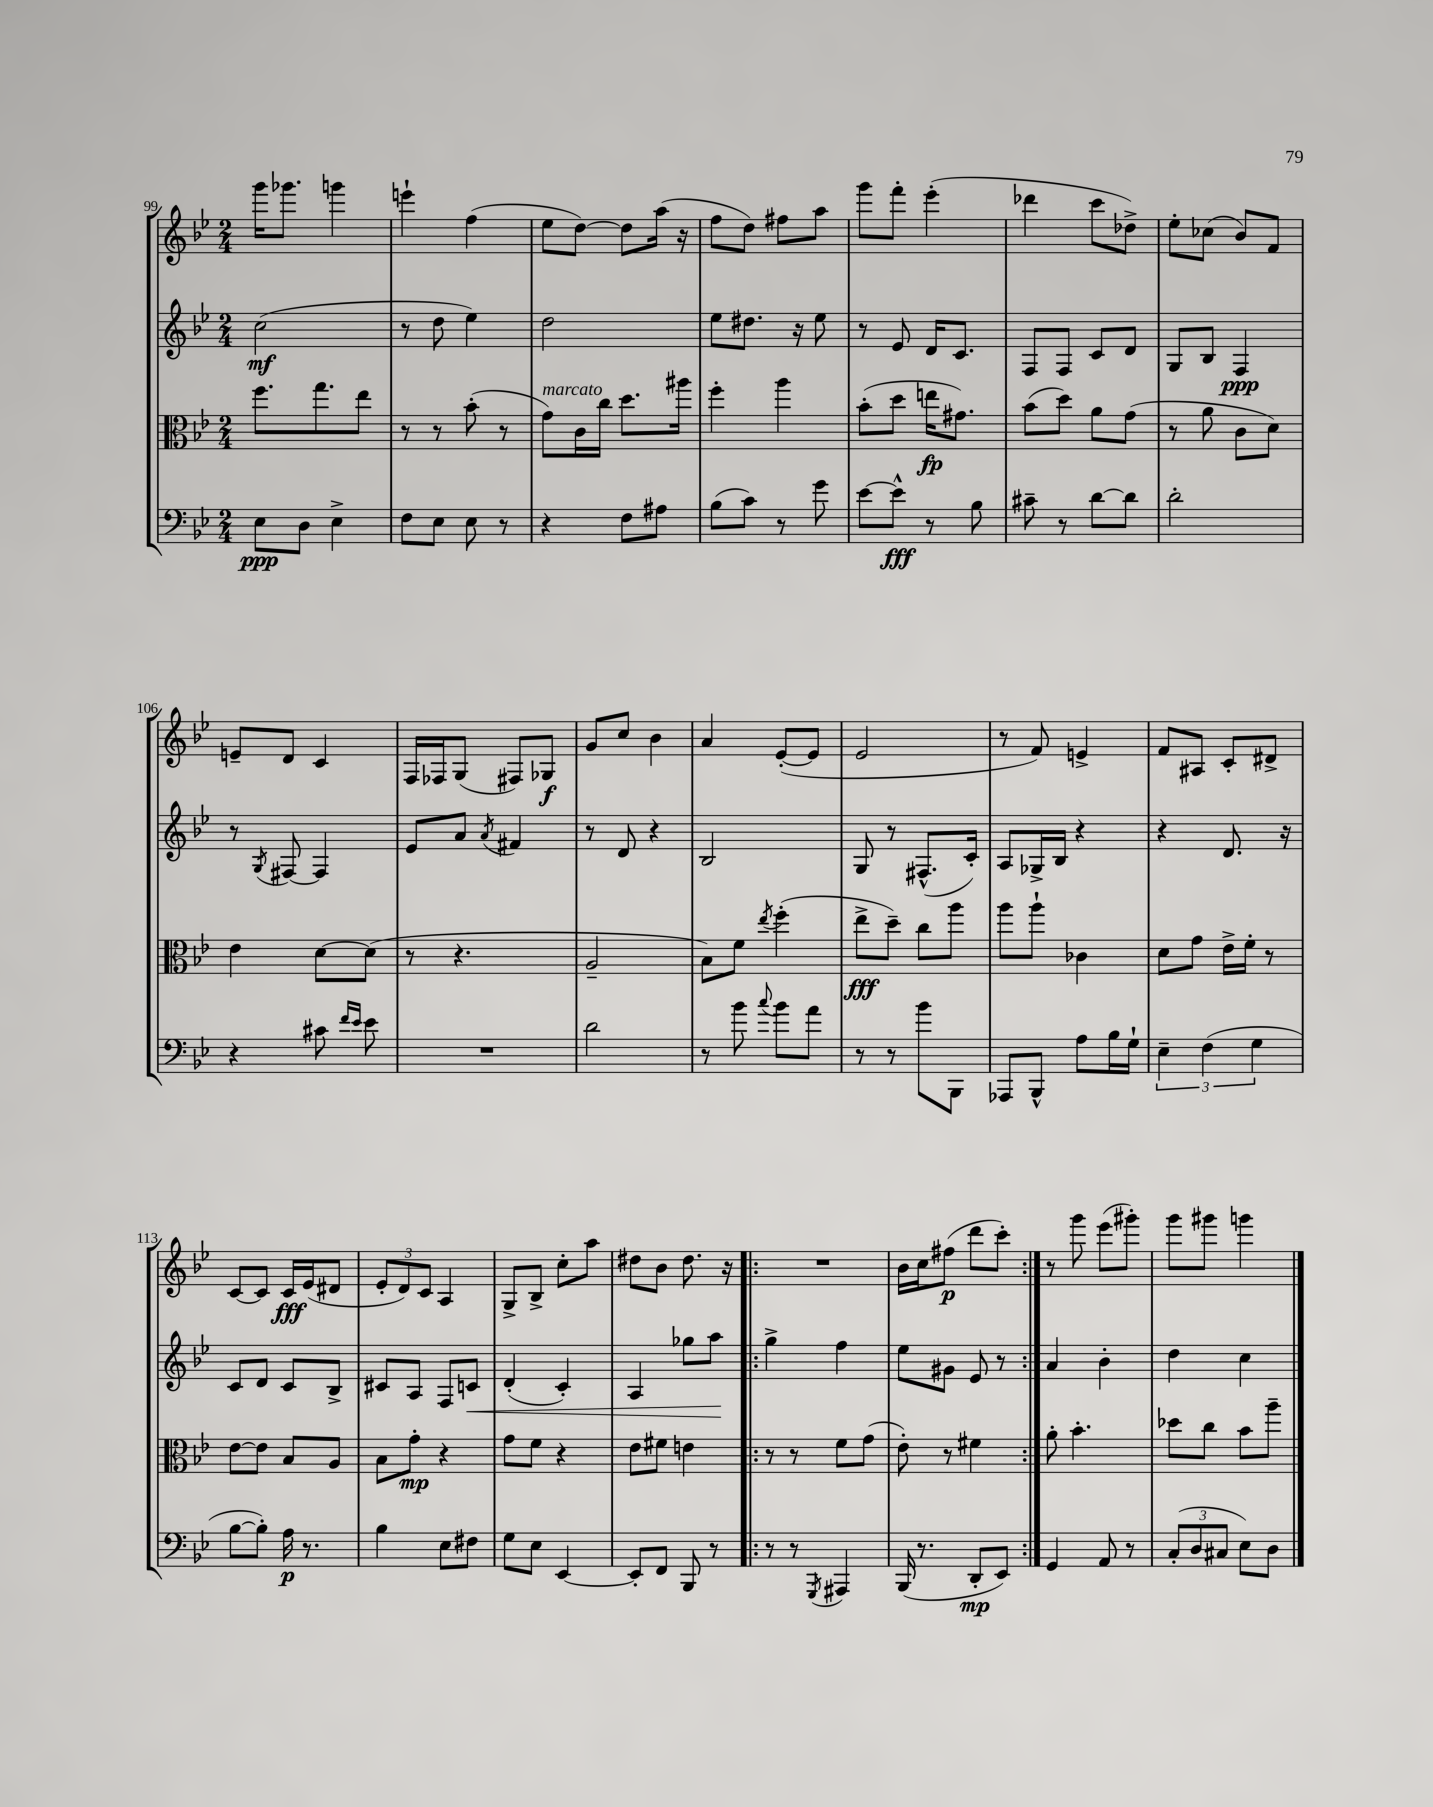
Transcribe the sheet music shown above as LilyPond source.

<<
\new StaffGroup <<
\new Staff = "s0" {
    \clef treble \key bes \major \numericTimeSignature \time 2/4
    g'''16 ges'''8. g'''4 |
    e'''4-! f''4( |
    ees''8 d''8~) d''8 a''16( r16 |
    f''8 d''8) fis''8 a''8 |
    g'''8 f'''8-. ees'''4-.( |
    des'''4 c'''8 des''8->) |
    ees''8-. ces''8( bes'8) f'8 |
    e'8-- d'8 c'4 |
    f16 fes16 g8( fis8) ges8\f |
    g'8 c''8 bes'4 |
    a'4 ees'8~-.( ees'8 |
    ees'2 |
    r8 f'8) e'4-> |
    f'8 ais8 c'8-. dis'8-> |
    c'8~ c'8 c'16\fff ees'16( dis'8 |
    \tuplet 3/2 { ees'8-. d'8) c'8 } a4 |
    g8-> bes8-> c''8-. a''8 |
    dis''8 bes'8 dis''8. r16 |
    \repeat volta 2 { R2 |
    bes'16 c''16 fis''8\p( d'''8 c'''8-.) | }
    r8 g'''8 ees'''8( gis'''8-.) |
    g'''8 gis'''8 g'''4 \bar "|." |
}
\new Staff = "s1" {
    \clef treble \key bes \major \numericTimeSignature \time 2/4
    c''2\mf( |
    r8 d''8 ees''4) |
    d''2 |
    ees''8 dis''8. r16 ees''8 |
    r8 ees'8 d'16 c'8. |
    f8 f8 c'8 d'8 |
    g8 bes8 f4\ppp |
    r8 \acciaccatura { g8 } fis8~ fis4 |
    ees'8 a'8 \acciaccatura { a'8 } fis'4 |
    r8 d'8 r4 |
    bes2 |
    g8 r8 fis8.-^( c'16-.) |
    a8 ges16-> bes16 r4 |
    r4 d'8. r16 |
    c'8 d'8 c'8 bes8-> |
    cis'8 a8 f8 c'8\< |
    d'4-.( c'4-.) |
    a4 ges''8 a''8\! |
    \repeat volta 2 { g''4-> f''4 |
    ees''8 gis'8 ees'8 r8 | }
    a'4 bes'4-. |
    d''4 c''4 \bar "|." |
}
\new Staff = "s2" {
    \clef alto \key bes \major \numericTimeSignature \time 2/4
    f''8. g''8. ees''8 |
    r8 r8 bes'8-.( r8 |
    g'8^\markup { \italic "marcato" }) c'16 c''16 d''8. ais''16 |
    f''4-. a''4 |
    bes'8-.( d''8 e''16\fp gis'8.) |
    bes'8( d''8) a'8 g'8( |
    r8 a'8 c'8 d'8) |
    ees'4 d'8~ d'8( |
    r8 r4. |
    a2-- |
    bes8) f'8 \acciaccatura { ees''8 } f''4-.( |
    ees''8->\fff d''8--) c''8 a''8 |
    a''8 a''8-! ces'4 |
    d'8 g'8 ees'16-> f'16-. r8 |
    ees'8~ ees'8 bes8 a8 |
    bes8 g'8-.\mp r4 |
    g'8 f'8 r4 |
    ees'8 fis'8 e'4 |
    \repeat volta 2 { r8 r8 f'8 g'8( |
    ees'8-.) r8 fis'4 | }
    a'8-. bes'4.-. |
    des''8 c''8 bes'8 a''8-- \bar "|." |
}
\new Staff = "s3" {
    \clef bass \key bes \major \numericTimeSignature \time 2/4
    ees8\ppp d8 ees4-> |
    f8 ees8 ees8 r8 |
    r4 f8 ais8 |
    bes8( c'8) r8 g'8 |
    ees'8~ ees'8-^\fff r8 bes8 |
    cis'8-- r8 d'8~ d'8 |
    d'2-. |
    r4 cis'8 \grace { f'16 ees'16 } ees'8 |
    R2 |
    d'2 |
    r8 bes'8 \appoggiatura { c''8 } bes'8 a'8 |
    r8 r8 bes'8 bes,,8 |
    aes,,8 bes,,8-^ a8 bes16 g16-! |
    \tuplet 3/2 { ees4-- f4( g4 } |
    bes8~ bes8-.) a16\p r8. |
    bes4 ees8 fis8 |
    g8 ees8 ees,4~ |
    ees,8-. f,8 bes,,8 r8 |
    \repeat volta 2 { r8 r8 \acciaccatura { g,,8 } ais,,4 |
    bes,,16( r8. d,8-.\mp ees,8) | }
    g,4 a,8 r8 |
    \tuplet 3/2 { c8-.( d8 cis8 } ees8) d8 \bar "|." |
}
>>
>>
\layout { \context { \Score currentBarNumber = #99 } }
